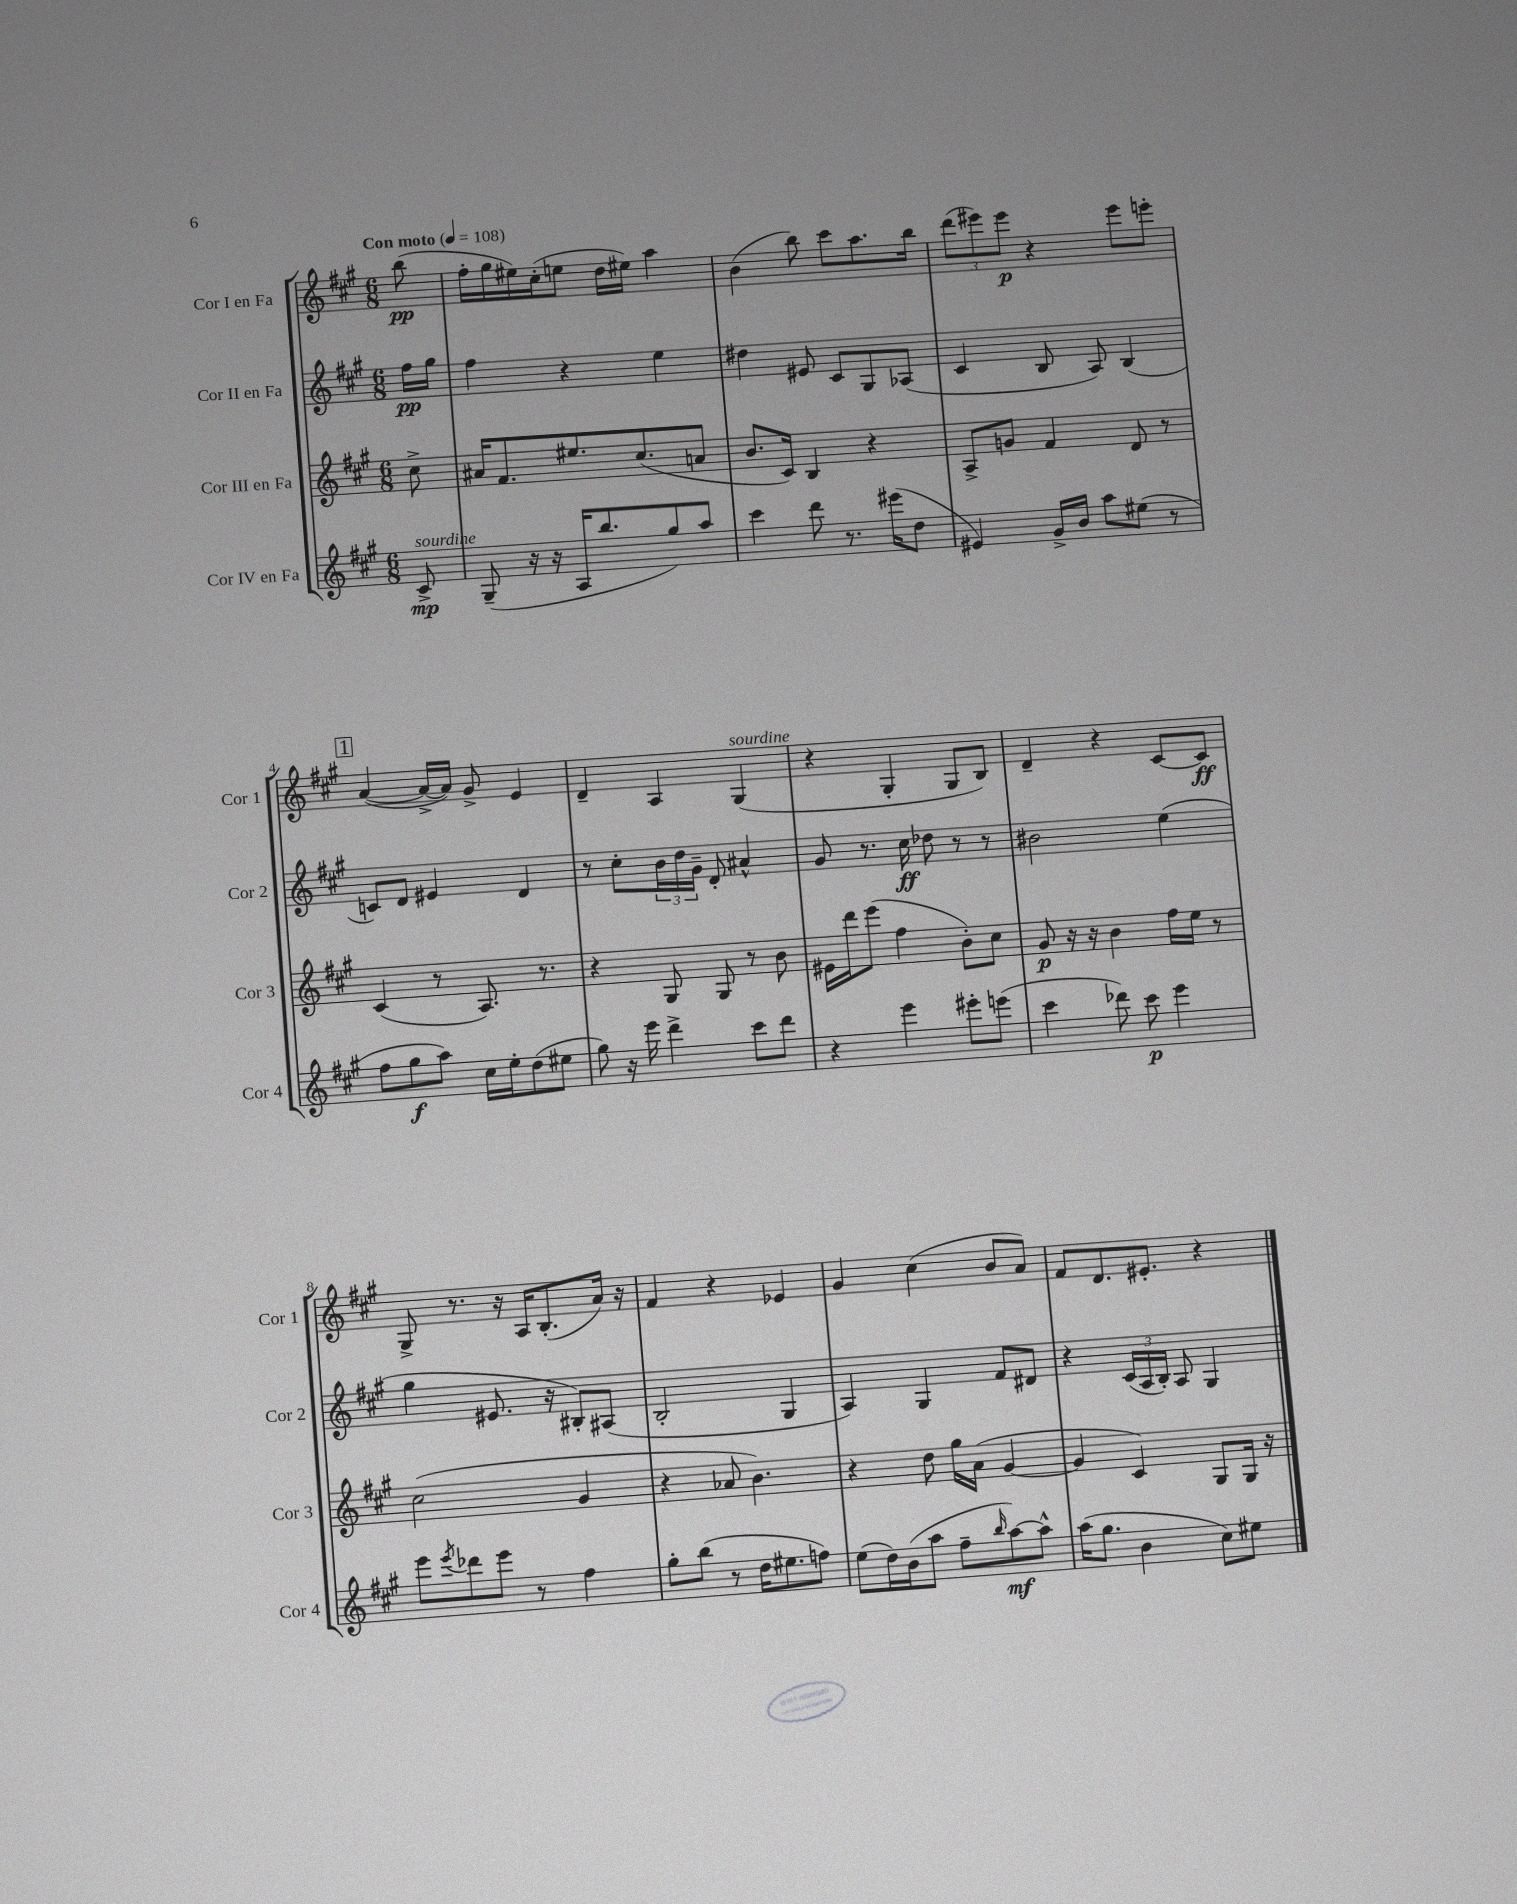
<<
\new StaffGroup <<
\new Staff = "s0" \with { instrumentName = "Cor I en Fa" shortInstrumentName = "Cor 1" } {
    \clef treble \key a \major \numericTimeSignature \time 6/8 \partial 8 \tempo "Con moto" 4 = 108
    b''8\pp( |
    fis''16-. gis''16 eis''16) cis''16-.( e''8 d''16 eis''16) a''4 |
    b'4( b''8) cis'''8 a''8. b''16 |
    \tuplet 3/2 { d'''8( eis'''8) eis'''8\p } r4 eis'''8 e'''8-. |
    \mark \markup { \box "1" } a'4~( a'16~-> a'16) gis'8-> e'4 |
    d'4-- a4 gis4^\markup { \italic "sourdine" }( |
    r4 gis4-. gis8 b8) |
    d'4-- r4 cis'8~ cis'8\ff |
    gis8-> r8. r16 a16 b8.-.( a'16) r16 |
    fis'4 r4 ees'4 |
    gis'4 cis''4( b'8 a'8) |
    fis'8 d'8. eis'8.-. r4 \bar "|." |
}
\new Staff = "s1" \with { instrumentName = "Cor II en Fa" shortInstrumentName = "Cor 2" } {
    \clef treble \key a \major \numericTimeSignature \time 6/8 \partial 8
    fis''16\pp gis''16 |
    fis''4 r4 e''4 |
    dis''4 eis'8 cis'8 gis8 aes8( |
    cis'4 b8 a8) b4( |
    \mark \markup { \box "1" } c'8) d'8 eis'4 d'4 |
    r8 cis''8-. \tuplet 3/2 { b'16 d''16 gis'16-- } d'8-. ais'4-^ |
    gis'8 r8. cis''16\ff des''8 r8 r8 |
    bis'2 e''4( |
    gis''4 eis'8. r16 bis8-.) ais8( |
    b2-. gis4 |
    a4) gis4 fis'8 dis'8 |
    r4 \tuplet 3/2 { cis'16( a16 b16-.) } a8 gis4 \bar "|." |
}
\new Staff = "s2" \with { instrumentName = "Cor III en Fa" shortInstrumentName = "Cor 3" } {
    \clef treble \key a \major \numericTimeSignature \time 6/8 \partial 8
    cis''8-> |
    ais'16 fis'8. eis''8. cis''8.( a'8 |
    b'8. cis'16) b4 r4 |
    a8-> g'8 fis'4 d'8 r8 |
    \mark \markup { \box "1" } cis'4( r8 a8.) r8. |
    r4 gis8 gis8 r8 b'8 |
    eis'16 d'''16 e'''8( fis''4 b'8-.) cis''8 |
    gis'8\p r16 r16 b'4 fis''16 e''16 r8 |
    cis''2( gis'4 |
    r4 aes'8 b'4.) |
    r4 d''8 gis''16 a'16( gis'4~ |
    gis'4 cis'4) gis8 gis16 r16 \bar "|." |
}
\new Staff = "s3" \with { instrumentName = "Cor IV en Fa" shortInstrumentName = "Cor 4" } {
    \clef treble \key a \major \numericTimeSignature \time 6/8 \partial 8
    cis'8->\mp^\markup { \italic "sourdine" } |
    gis8--( r16 r16 a16 b''8. gis''8) a''8 |
    cis'''4 d'''8 r8. eis'''16( d''8 |
    eis'4) gis'16-> b'16 a''8 eis''8( r8 |
    \mark \markup { \box "1" } fis''8 gis''8\f a''8) cis''16 e''16-. d''8( eis''8 |
    gis''8) r16 e'''16 d'''4-> cis'''8 d'''8 |
    r4 e'''4 eis'''8-. e'''8( |
    cis'''4 des'''8) cis'''8\p e'''4 |
    e'''8 \acciaccatura { e'''8 } des'''8 e'''8 r8 fis''4 |
    gis''8-. b''8( r8 d''16 eis''8. f''8) |
    e''8( d''16) b'16( a''8 fis''8-- \grace { b''16 } a''8~\mf) a''8-^ |
    a''16( gis''8. b'4 cis''8) eis''8 \bar "|." |
}
>>
>>
